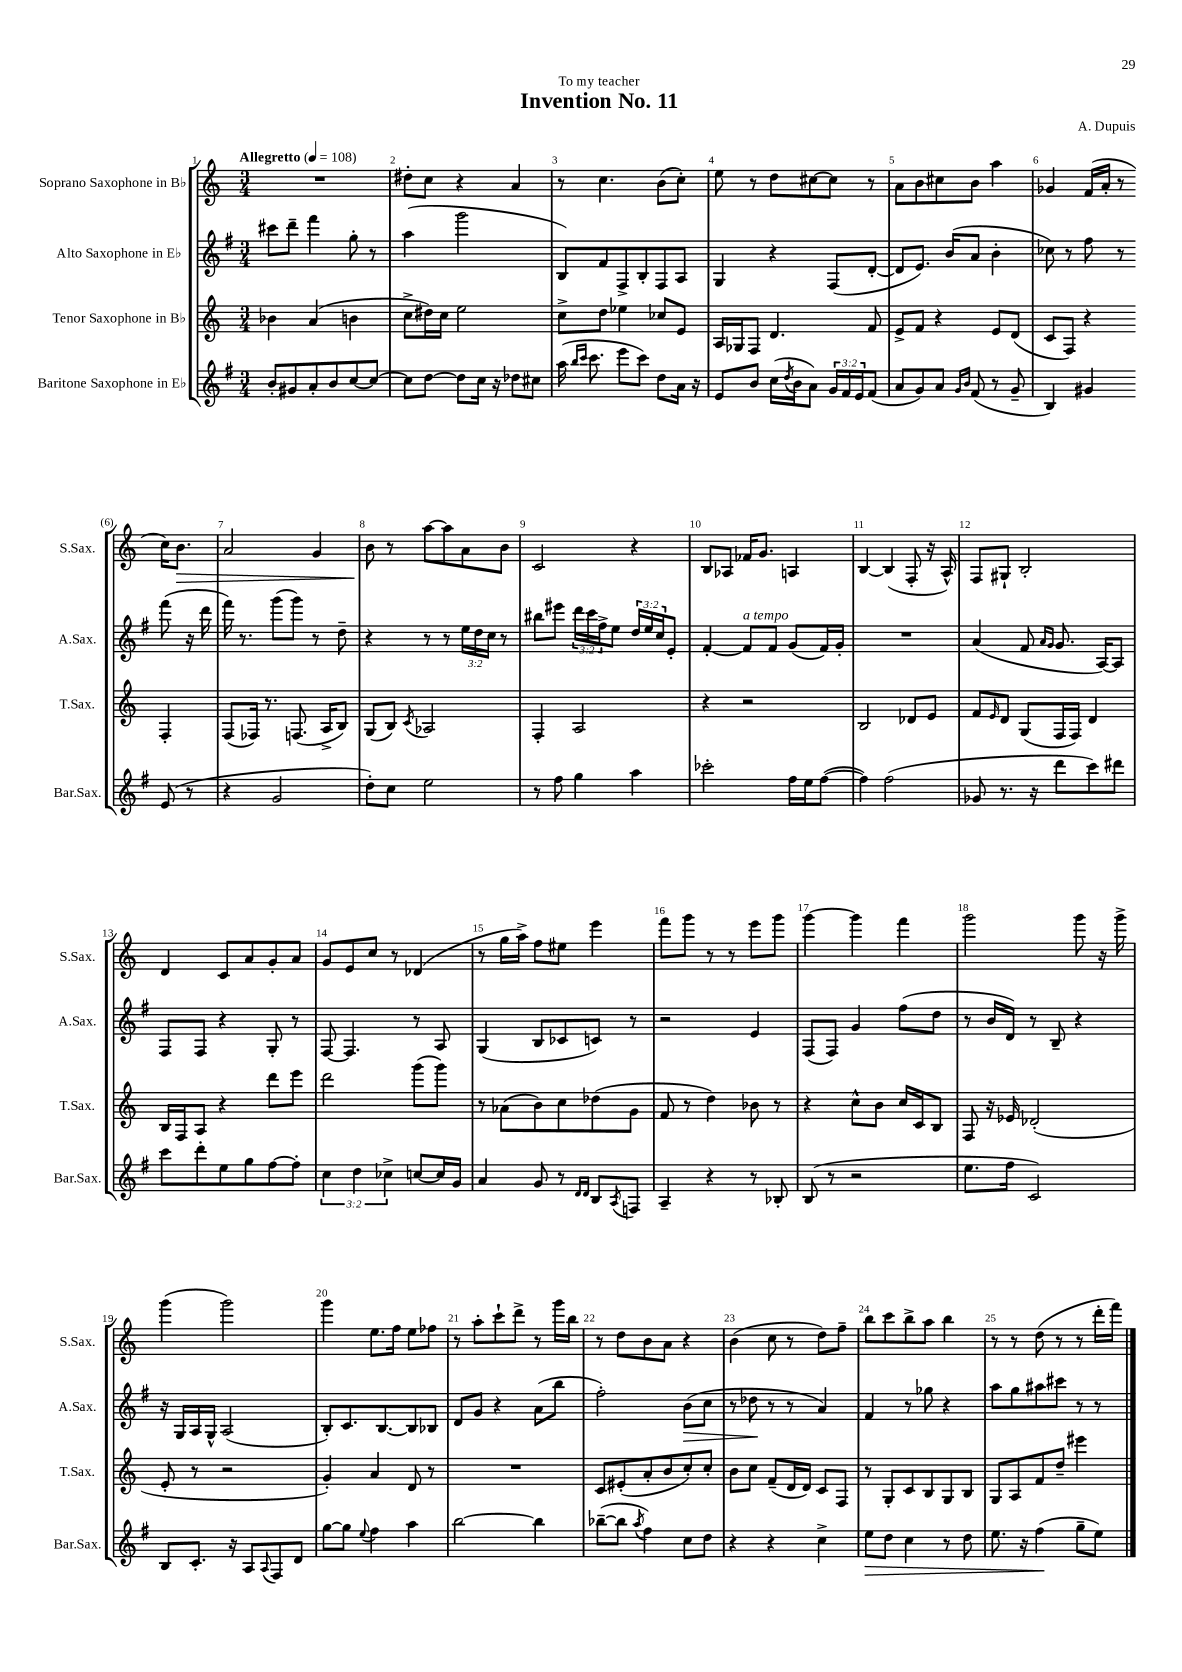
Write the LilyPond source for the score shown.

\header { title = "Invention No. 11" composer = "A. Dupuis" dedication = "To my teacher" }
<<
\new StaffGroup <<
\new Staff = "s0" \with { instrumentName = "Soprano Saxophone in Bb" shortInstrumentName = "S.Sax." } {
    \clef treble \key c \major \numericTimeSignature \time 3/4 \tempo "Allegretto" 4 = 108
    R2. |
    dis''8-. c''8 r4 a'4 |
    r8 c''4. b'8( c''8-.) |
    e''8 r8 d''8 cis''8~ cis''8 r8 |
    a'8 b'8 cis''8 b'8 a''4 |
    ges'4 f'16( a'16-. r8 c''16) b'8.\> |
    a'2 g'4 |
    b'8\! r8 a''8~ a''8 a'8 b'8 |
    c'2 r4 |
    b8 aes8 fes'16 g'8. a4 |
    b4~ b4( f8-. r16 a16-^) |
    f8 gis8-! b2-. |
    d'4 c'8 a'8 g'8-. a'8 |
    g'8 e'8 c''8 r8 des'4( |
    r8 g''16 a''16->) f''8 eis''8 e'''4 |
    f'''8 g'''8 r8 r8 e'''8 g'''8 |
    g'''4~ g'''4 f'''4 |
    g'''2 g'''8 r16 g'''16-> |
    g'''4( g'''2) |
    g'''4 e''8. f''16 e''8 fes''8 |
    r8 a''8-. c'''8-! d'''8-> r8 g'''16 b''16 |
    r8 d''8 b'8 a'8 r4 |
    b'4( c''8 r8 d''8) f''8-- |
    b''8 c'''8 b''8-> a''8 b''4 |
    r8 r8 d''8( r8 r8 d'''16-. f'''16) \bar "|." |
}
\new Staff = "s1" \with { instrumentName = "Alto Saxophone in Eb" shortInstrumentName = "A.Sax." } {
    \clef treble \key g \major \numericTimeSignature \time 3/4 \override Staff.TupletNumber.text = #tuplet-number::calc-fraction-text
    cis'''8 d'''8-- fis'''4 g''8-. r8 |
    a''4( g'''2 |
    b8) fis'8 fis8-> b8-. fis8 a8 |
    g4 r4 fis8( d'8~-. |
    d'8 e'8.) b'16( a'8 b'4-. |
    ces''8) r8 fis''8 r8 fis'''8( r16 d'''16 |
    fis'''16) r8. g'''8( g'''8) r8 d''8-- |
    r4 r8 r8 \tuplet 3/2 { e''16 d''16 c''16 } r8 |
    bis''8 eis'''8 \tuplet 3/2 { d'''16 c'''16 fis''16-> } e''8 \tuplet 3/2 { d''16 e''16 c''16 } e'8-. |
    fis'4~-. fis'8^\markup { \italic "a tempo" } fis'8 g'8( fis'16) g'16-. |
    R2. |
    a'4( fis'8 \grace { a'16 g'16 } g'8. a16~) a8 |
    fis8 fis8 r4 g8-. r8 |
    fis8~ fis4. r8 a8 |
    g4( b8 ces'8 c'8) r8 |
    r2 e'4 |
    fis8( fis8) g'4 fis''8( d''8 |
    r8 b'16 d'16) r8 b8-- r4 |
    r16 g16 a16 g16-^ a2( |
    b8-.) c'8. b8.~ b8 bes8 |
    d'8 g'8 r4 a'8( b''8 |
    fis''2-.) b'8\>( c''8 |
    r8 des''8\! r8 r8 a'4) |
    fis'4 r8 ges''8 r4 |
    a''8 g''8 ais''8 cis'''8 r8 r8 \bar "|." |
}
\new Staff = "s2" \with { instrumentName = "Tenor Saxophone in Bb" shortInstrumentName = "T.Sax." } {
    \clef treble \key c \major \numericTimeSignature \time 3/4
    bes'4 a'4( b'4 |
    c''8-> dis''16) c''16 e''2 |
    c''8-> d''8 ees''4 ces''8 e'8 |
    a16 ges16 f8 d'4. f'8 |
    e'8-> f'8 r4 e'8 d'8( |
    c'8 f8) r4 f4-. |
    f8( fes16) r8. f8.( a16-> b8) |
    g8( b8) \acciaccatura { c'8 } aes2 |
    f4-. a2 |
    r4 r2 |
    b2 des'8 e'8 |
    f'8 \grace { e'16 } d'8 g8( f16 f16) d'4 |
    b16 f16 a8 r4 d'''8 e'''8 |
    d'''2 g'''8( g'''8) |
    r8 aes'8( b'8) c''8 des''8( g'8 |
    f'8 r8 d''4) bes'8 r8 |
    r4 c''8-^ b'8 c''16 c'16 b8 |
    f8 r16 ees'16 des'2-.( |
    e'8-. r8 r2 |
    g'4-.) a'4 d'8 r8 |
    R2. |
    c'8 eis'8-.( a'8-. b'8 c''8-.) c''8-. |
    b'8 c''8 f'8--( d'16 d'16) c'8 f8 |
    r8 g8-. c'8 b8 g8 b8 |
    g8 a8 f'8 d''8-- eis'''4 \bar "|." |
}
\new Staff = "s3" \with { instrumentName = "Baritone Saxophone in Eb" shortInstrumentName = "Bar.Sax." } {
    \clef treble \key g \major \numericTimeSignature \time 3/4 \override Staff.TupletNumber.text = #tuplet-number::calc-fraction-text
    b'8-. gis'8 a'8-. b'8 c''8~ c''8~ |
    c''8 d''8~ d''8 c''16 r16 des''8 cis''8 |
    a''16( \grace { b''16 c'''16 } c'''8. e'''8 c'''8) d''8 a'16 r16 |
    e'8 b'8 c''16( \acciaccatura { d''8 } b'16 a'8) \tuplet 3/2 { g'16 fis'16 e'16 } fis'8( |
    a'8 g'8) a'8 \grace { g'16 b'16 } fis'8( r8 g'8-- |
    b4) gis'4 e'8( r8 |
    r4 g'2 |
    d''8-.) c''8 e''2 |
    r8 fis''8 g''4 a''4 |
    ces'''2-. fis''16 e''16 fis''8~( |
    fis''4) fis''2( |
    ges'8 r8. r16 d'''8 c'''8) dis'''8 |
    c'''8 d'''8-. e''8 g''8 fis''8~ fis''8-. |
    \tuplet 3/2 { c''4 d''4 ces''4-> } c''8~ c''16 g'16 |
    a'4 g'8 r8 \grace { d'16 d'16 } b8 \acciaccatura { a8 } f8 |
    a4-- r4 r8 bes8-. |
    b8( r8 r2 |
    e''8. fis''16 c'2) |
    b8 c'8.-. r16 a8 \appoggiatura { a8 } fis8 d'8 |
    g''8~ g''8 \appoggiatura { e''8 } fis''4 a''4 |
    b''2~ b''4 |
    bes''8~--( bes''8 \acciaccatura { a''8 } fis''4) c''8 d''8 |
    r4 r4 c''4-> |
    e''8\> d''8 c''4 r8 d''8 |
    e''8. r16 fis''4\!( g''8-- e''8) \bar "|." |
}
>>
>>
\layout { \context { \Score \override BarNumber.break-visibility = ##(#f #t #t) barNumberVisibility = #all-bar-numbers-visible } }
